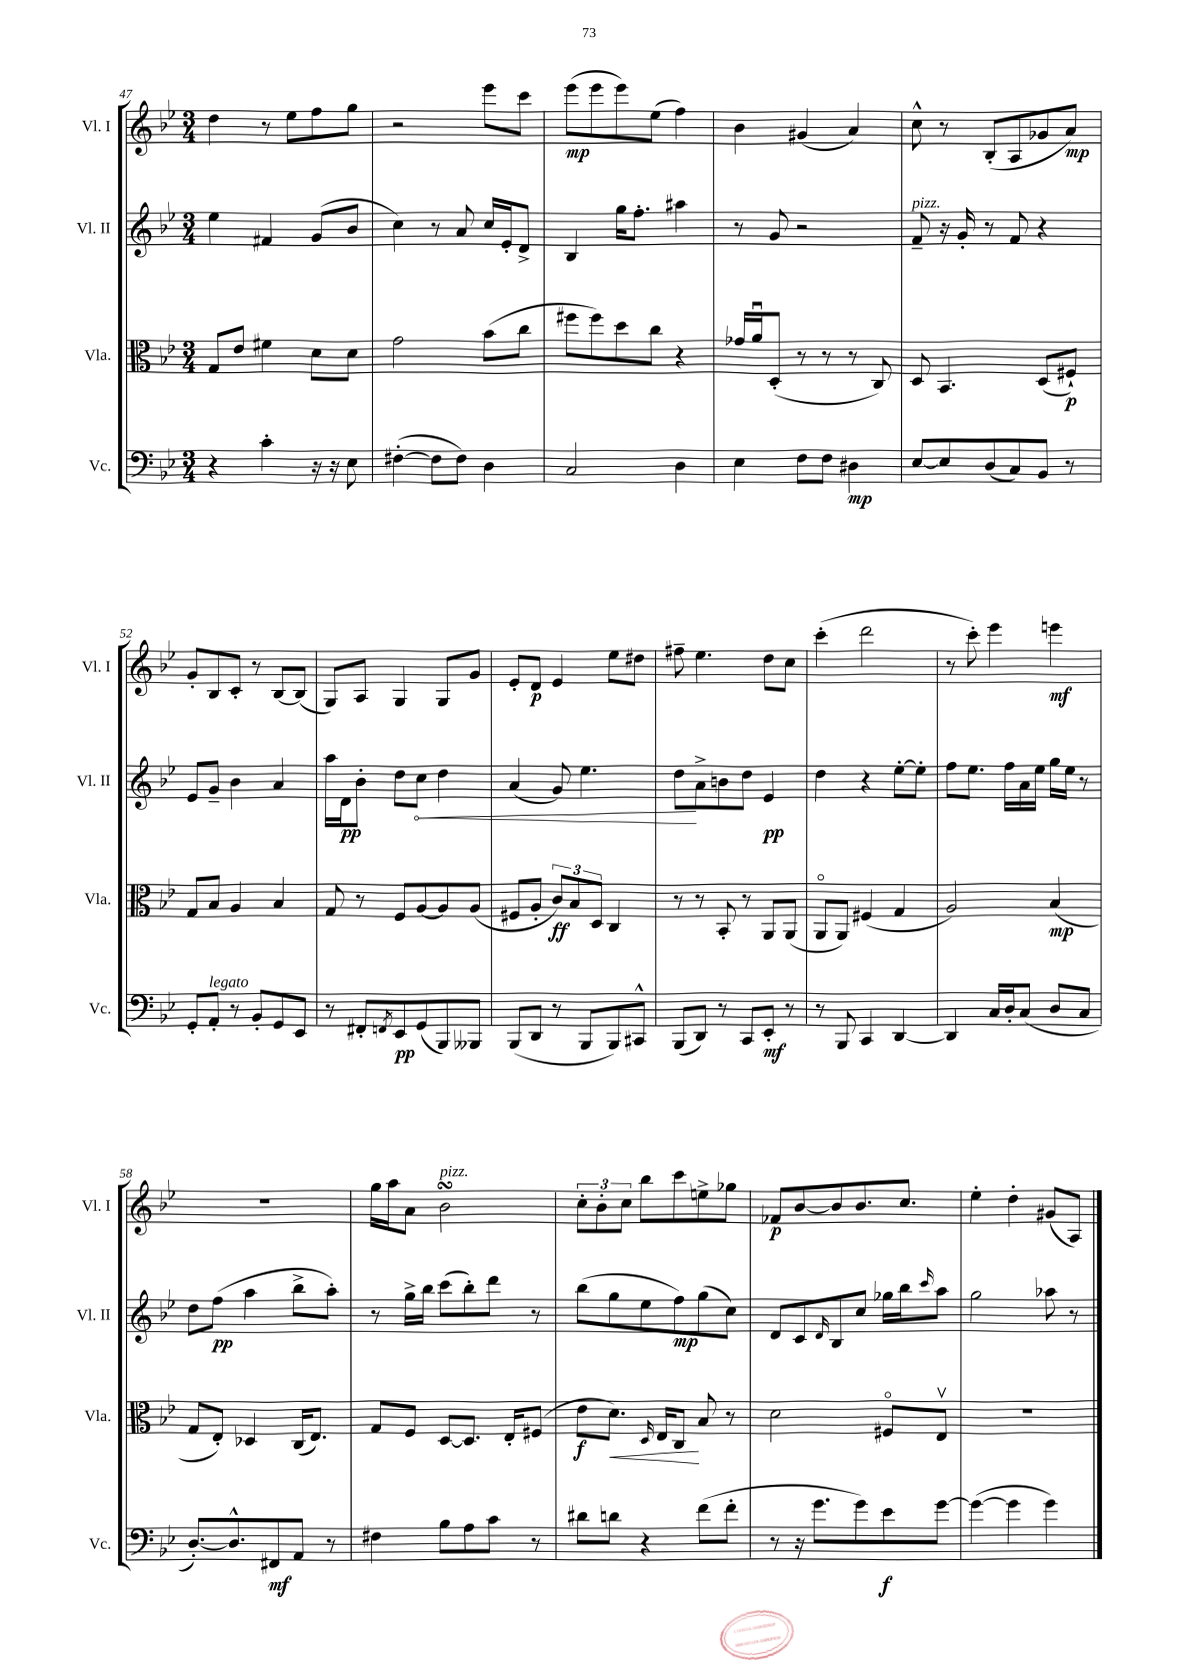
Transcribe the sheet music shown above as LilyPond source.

<<
\new StaffGroup <<
\new Staff = "s0" \with { instrumentName = "Vl. I" shortInstrumentName = "Vl. I" } {
    \clef treble \key bes \major \numericTimeSignature \time 3/4
    d''4 r8 ees''8 f''8 g''8 |
    r2 ees'''8 c'''8 |
    ees'''8\mp( ees'''8 ees'''8) ees''8( f''4) |
    bes'4 gis'4( a'4) |
    c''8-^ r8 bes8-.( a8 ges'8 a'8\mp) |
    g'8-. bes8 c'8-. r8 bes8~ bes8( |
    g8) a8 g4 g8 g'8 |
    ees'8-. d'8\p ees'4 ees''8 dis''8 |
    fis''8-- ees''4. d''8 c''8 |
    c'''4-.( d'''2 |
    r8 c'''8-.) ees'''4 e'''4\mf |
    R2. |
    g''16 a''16 a'8 bes'2\turn^\markup { \italic "pizz." } |
    \tuplet 3/2 { c''8-. bes'8-. c''8 } bes''8 c'''8 e''8-> ges''8 |
    fes'8\p bes'8~ bes'8 bes'8. c''8. |
    ees''4-. d''4-. gis'8( a8) \bar "|." |
}
\new Staff = "s1" \with { instrumentName = "Vl. II" shortInstrumentName = "Vl. II" } {
    \clef treble \key bes \major \numericTimeSignature \time 3/4
    ees''4 fis'4 g'8( bes'8 |
    c''4) r8 a'8 c''16 ees'16-. d'8-> |
    bes4 g''16 f''8.-. ais''4 |
    r8 g'8 r2 |
    f'8--^\markup { \italic "pizz." } r16 g'16-. r8 f'8 r4 |
    ees'8 g'8-- bes'4 a'4 |
    a''16 d'16\pp bes'8-. d''8 \once \override Hairpin.circled-tip = ##t c''8\< d''4 |
    a'4( g'8) ees''4. |
    d''8\! a'8-> b'8 d''8 ees'4\pp |
    d''4 r4 ees''8~-. ees''8-. |
    f''8 ees''8. f''16 a'16 ees''16 g''16 ees''16 r8 |
    d''8 f''8\pp( a''4 bes''8-> a''8-.) |
    r8 g''16-> bes''16 c'''8( bes''8-.) d'''8 r8 |
    bes''8( g''8 ees''8 f''8\mp) g''8( c''8) |
    d'8 c'8 \grace { d'16 } bes8 c''8 ges''16 bes''16 \grace { c'''16 } a''8 |
    g''2 aes''8 r8 \bar "|." |
}
\new Staff = "s2" \with { instrumentName = "Vla." shortInstrumentName = "Vla." } {
    \clef alto \key bes \major \numericTimeSignature \time 3/4
    g8 ees'8 fis'4 d'8 d'8 |
    g'2 bes'8( c''8 |
    fis''8 fis''8) d''8 c''8 r4 |
    ges'16 a'16\downbow d8-.( r8 r8 r8 c8) |
    d8 bes,4. d8( fis8-!\p) |
    g8 bes8 a4 bes4 |
    g8 r8 f8 a8~ a8 a8( |
    fis8 a8-. \tuplet 3/2 { c'8\ff) bes8 d8 } c4 |
    r8 r8 bes,8-. r8 a,8 a,8( |
    a,8\flageolet a,8) fis4( g4 |
    a2) bes4\mp( |
    g8 ees8-.) des4 c16( ees8.) |
    g8 f8 d8~ d8. ees16-. fis8( |
    ees'8\f d'8.\<) \grace { d16 } ees16 c8\! bes8 r8 |
    d'2 fis8\flageolet ees8\upbow |
    R2. \bar "|." |
}
\new Staff = "s3" \with { instrumentName = "Vc." shortInstrumentName = "Vc." } {
    \clef bass \key bes \major \numericTimeSignature \time 3/4
    r4 c'4-. r16 r16 ees8 |
    fis4~-.( fis8 fis8) d4 |
    c2 d4 |
    ees4 f8 f8 dis4\mp |
    ees8~ ees8 d8( c8) bes,8 r8 |
    g,8-. a,8-.^\markup { \italic "legato" } r8 bes,8-. g,8 ees,8 |
    r8 fis,8-. \acciaccatura { f,8 } ees,8\pp g,8( bes,,8) beses,,8 |
    bes,,8( d,8 r8 bes,,8 bes,,8) cis,8-^ |
    bes,,8( d,8) r8 c,8 ees,8-.\mf r8 |
    r8 bes,,8 c,4 d,4~ |
    d,4 c16 d16-. c8( d8 c8 |
    d8.~-.) d8.-^ fis,8\mf a,8 r8 |
    fis4 bes8 a8 c'8 r8 |
    dis'8 d'8 r4 f'8( f'8-. |
    r8 r16 g'8. g'8) ees'8\f g'8~ |
    g'4~( g'4 g'4) \bar "|." |
}
>>
>>
\layout { \context { \Score currentBarNumber = #47 } }
